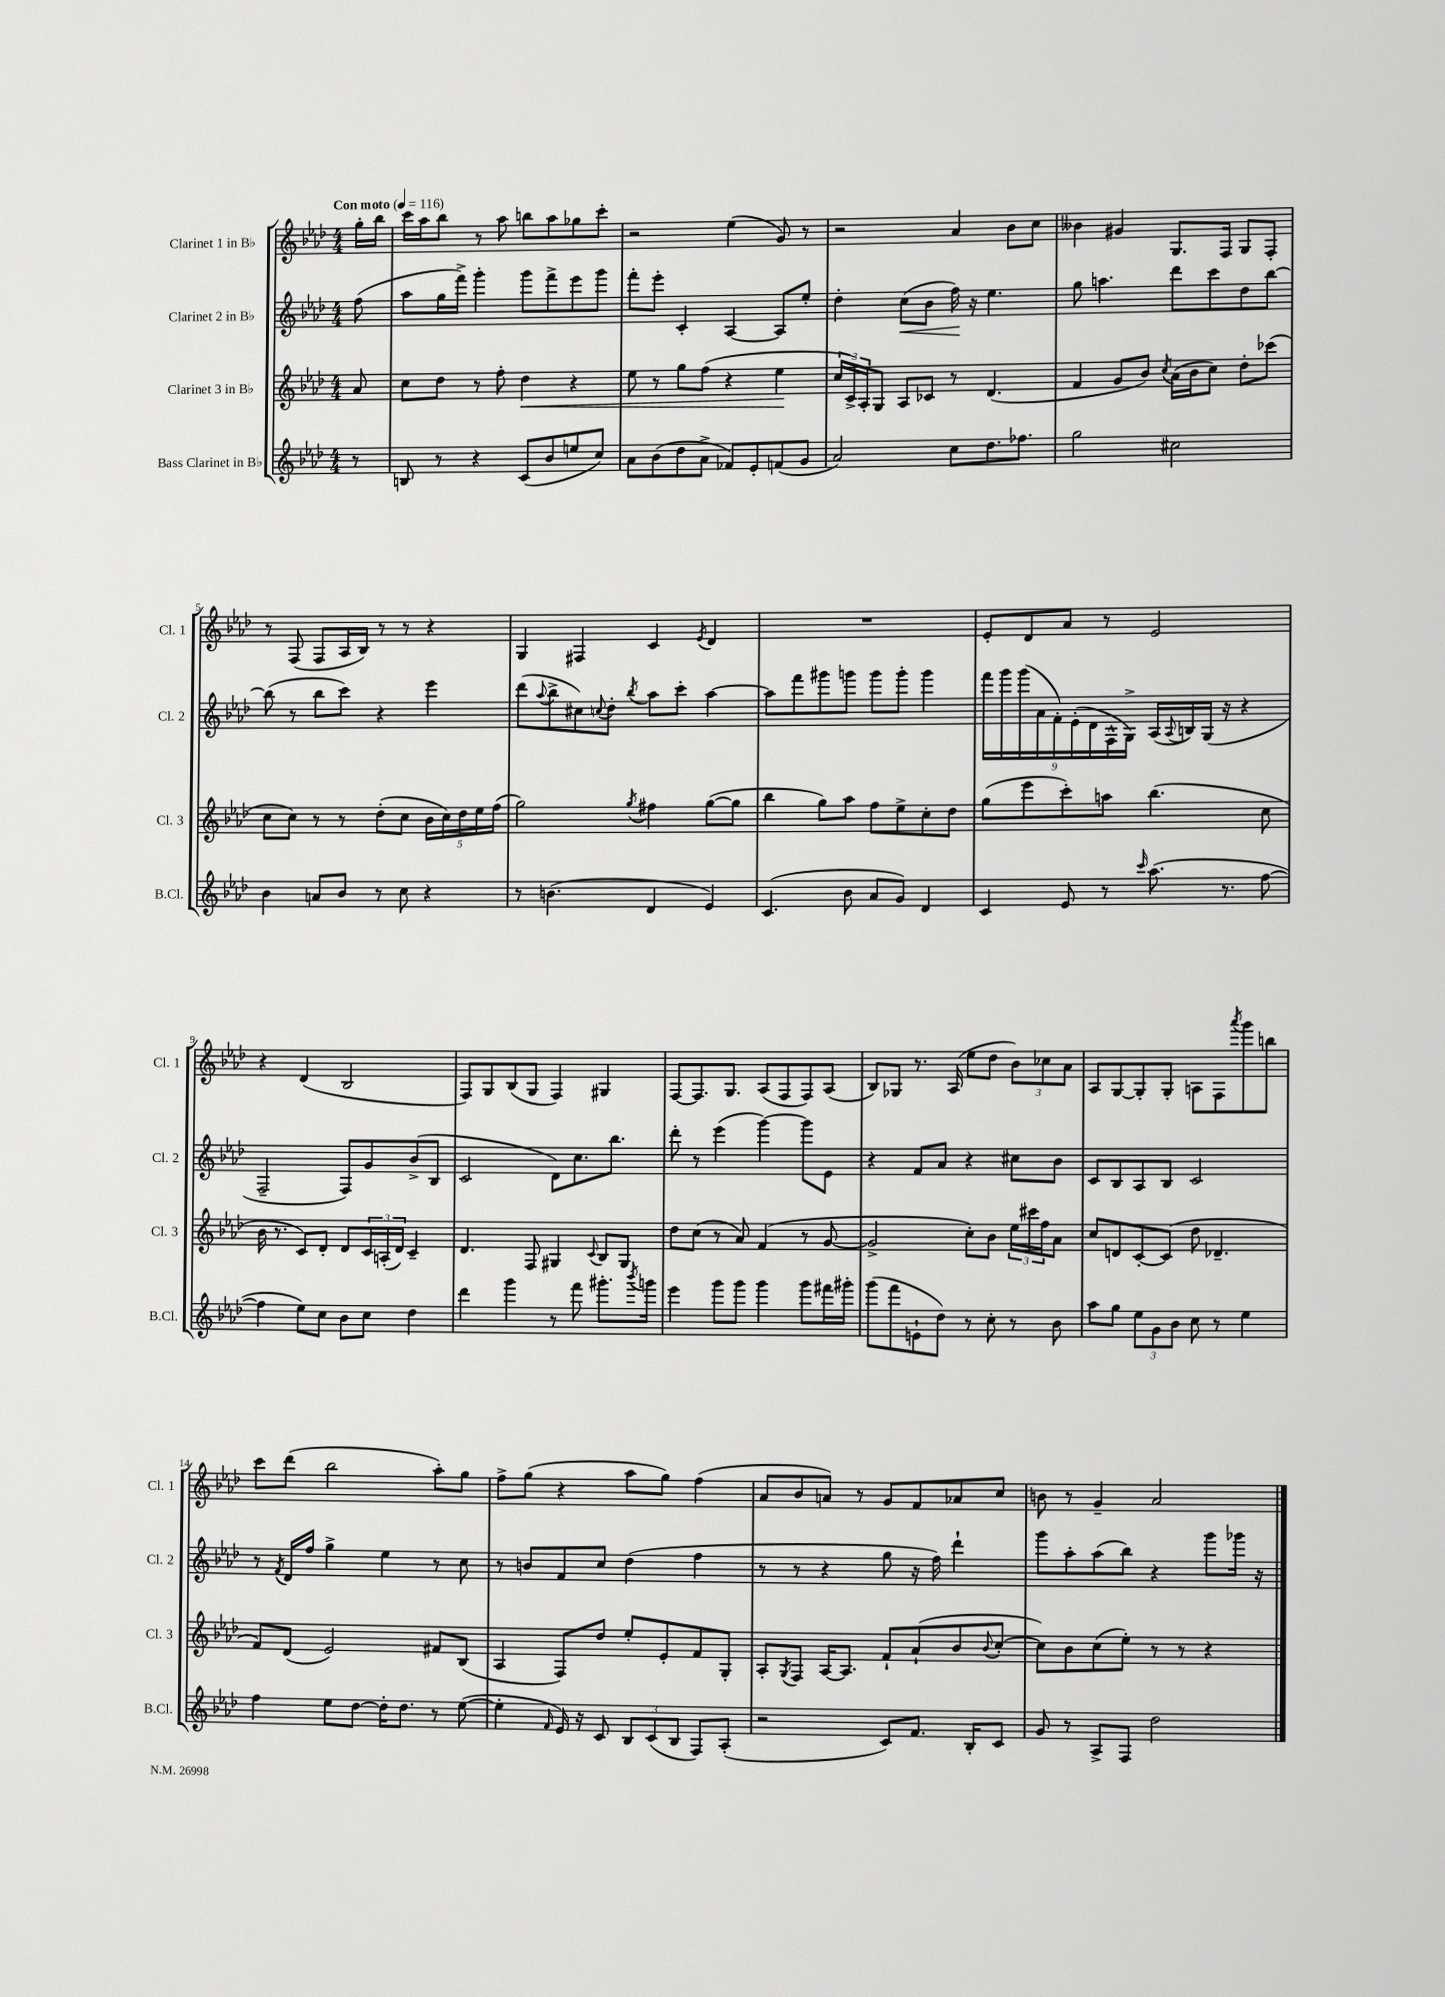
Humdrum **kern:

**kern	**kern	**kern	**kern
*staff4	*staff3	*staff2	*staff1
*clefG2	*clefG2	*clefG2	*clefG2
*k[b-e-a-d-]	*k[b-e-a-d-]	*k[b-e-a-d-]	*k[b-e-a-d-]
*M4/4	*M4/4	*M4/4	*M4/4
*MM116	*MM116	*MM116	*MM116
8r	8a-	(8ff	16gg'
.	.	.	16bb-
=	=	=	=
8B	8cc	8aa-	16ccc
.	.	.	16aa-
8r	8dd-	16gg	8bb-
.	.	16fff^)	.
4r	8r	4ggg'	8r
.	8ff'	.	8aa-
(8c	4dd-	8ggg	8bb
8b-	.	8fff^	8aa-
8ee	4r	8eee-	8gg-
8cc)	.	8ggg	8ccc'
=	=	=	=
8a-	8ee-	8fff'	2r
(8b-	8r	8eee-'	.
8dd-	8gg	4c'	.
8a-^	(8ff	.	.
8f-)	4r	[4A-	(4ee-
8e-'	.	.	.
(8f	4ee-	8A-]	8g)
8g	.	8ee-'	8r
=	=	=	=
2a-)	24cc	4dd-'	2r
.	24c^)	.	.
.	24A-'	.	.
.	8G	.	.
.	8A-	(8cc	.
.	8c-	8b-	.
8cc	8r	16ff)	4a-
.	.	16r	.
8.dd-	(4.d-	4.ee-	.
.	.	.	8b-
8.ff-	.	.	.
.	.	.	8cc
=	=	=	=
2gg	4f	8gg	4b--
.	.	4.aa	.
.	8g	.	4g#
.	8b-)	.	.
.	8qcc	.	.
2cc#	(16a-	8ddd-	8.G
.	16b-	.	.
.	8cc)	8ccc	.
.	.	.	16F
.	8dd-'	8dd-	8G
.	(8ccc-	[8bb-	8F'
=	=	=	=
4b-	8cc	(8bb-]	8r
.	8cc)	8r	(8F
8a	8r	8bb-	8F
8b-	8r	8ccc)	16A-
.	.	.	16B-)
8r	(8dd-'	4r	8r
8cc	8cc	.	8r
4r	20b-	4eee-	4r
.	20cc)	.	.
.	20dd-	.	.
.	20ee-	.	.
.	(20ff	.	.
=	=	=	=
8r	2gg)	(8ddd-	4G
.	.	8qqaa-	.
(4.b	.	8bb-^	.
.	.	8cc#)	4F#
.	.	8qqcc	.
.	.	8dd-'	.
.	8qgg	8qbb-	.
4d-	4ff#	8aa-	4c
.	.	8ccc'	.
.	.	.	8qe-
4e-)	([8gg	[4aa-	4d-
.	8gg]	.	.
=	=	=	=
(4.c	4bb-	8aa-]	1r
.	.	8fff	.
.	8gg)	8ggg#	.
8b-	8aa-	8ggg	.
8a-	8ff	8ggg	.
8g)	8ee-^	8ggg'	.
4d-	8cc'	4ggg	.
.	8dd-	.	.
=	=	=	=
4c	(8gg	18fff	8e-'
.	.	18ggg	.
.	.	(18ggg	.
.	8eee-	.	8d-
.	.	18a-	.
.	.	18f')	.
8e-	8ccc')	.	8a-
.	.	(18e-'	.
.	.	18d-	.
8r	8aa	.	8r
.	.	18F^^	.
.	.	18G^)	.
16qqccc	.	.	.
(8.aa-	(4.bb-	(16A-	2e-
.	.	8qqA-	.
.	.	16B)	.
.	.	(16G	.
8.r	.	16r	.
.	.	4r	.
[8ff	8cc	.	.
=	=	=	=
4ff]	16b-	2F~	4r
.	8.r	.	.
8ee-)	8c)	.	(4d-
8cc	8d-'	.	.
8b-	8d-	8F)	2B-
8cc	24c	8g	.
.	(24A'	.	.
.	24d-)	.	.
4dd-	4c~	(8b-^	.
.	.	8B-	.
=	=	=	=
4ddd-	4.d-	2c	8F)
.	.	.	8G
4ggg	.	.	(8B-
.	8F	.	8G
8r	4G#	8d-)	4F)
8fff	.	8.cc	.
.	8qqc	.	.
8.ggg#'	8B-	.	4G#
.	.	8.bb-	.
.	8G#	.	.
8qbbb-	.	.	.
16ggg	.	.	.
=	=	=	=
4eee-	8dd-	8ddd-'	[8F
.	(8cc	8r	8.F]
8ggg	8r	(4eee-	.
.	.	.	8.G
8ggg	8a-)	.	.
4ggg	(4f	[4ggg)	(8A-
.	.	.	8F
8ggg	8r	8ggg]	8F)
16fff#	[8g	8e-	(8A-
16ggg#'	.	.	.
=	=	=	=
(8ggg	2g^]	4r	8B-)
8fff	.	.	8G-
8e`	.	8f	8.r
8dd-)	.	8a-	.
.	.	.	(16A-
8r	8cc')	4r	8ee-
8cc'	8b-	.	8dd-
8r	24ee-	8cc#	12b-)
.	24ccc#	.	.
.	24ff	.	12cc-
8b-	8a-	8b-	.
.	.	.	12a-
=	=	=	=
8aa-	8cc	8c	8A-
8gg	8d	8B-	[8G
12ee-	[8c'	8A-	8G']
12g	.	.	.
.	(8c]	8B-	8G'
12b-	.	.	.
8cc	8dd-	2c	8A
8r	4.d-~	.	8F
.	.	.	8qaaa-
4ee-	.	.	8ggg
.	.	.	8bb
=	=	=	=
4ff	8f)	8r	8ccc
.	.	8qf	.
.	(8d-	16d-	(8ddd-
.	.	16ff	.
8ee-	2e-)	4gg^	2bb-
[8dd-	.	.	.
16dd-']	.	4ee-	.
8.dd-	.	.	.
8r	8f#	8r	8aa-')
([8ee-	(8B-	8cc	8gg
=	=	=	=
4ee-']	4A-	8r	8ff^
.	.	8b	(8gg
16qqf	.	.	.
16e-)	8F)	8f	4r
16r	.	.	.
8c	8dd-	8cc	.
12B-	8ee-'	(4dd-	8aa-
(12c	.	.	.
.	8e-'	.	8gg)
12B-	.	.	.
8F)	8f	4ff	(4ff
(8A-'	8G'	.	.
=	=	=	=
2r	8A-'	8r	8a-
.	8qG	.	.
.	8F	8r	8b-
.	[16A-	4r	8a)
.	8.A-]	.	.
.	.	.	8r
8c)	8f`	8gg	8g
8.f	(8a-`	16r	8f
.	.	16ff)	.
.	8b-	4ddd-`	8a-
16B-'	.	.	.
.	8qqb-	.	.
8c	[8cc'	.	8cc
=	=	=	=
8g	8cc])	8ggg	8b
8r	8b-	8aa-'	8r
8A-^	(8cc	(8aa-	4g~
8F	8ee-')	8bb-)	.
2dd-	8r	4r	2a-
.	8r	.	.
.	4r	8ggg	.
.	.	16ggg-	.
.	.	16r	.
==	==	==	==
*-	*-	*-	*-
